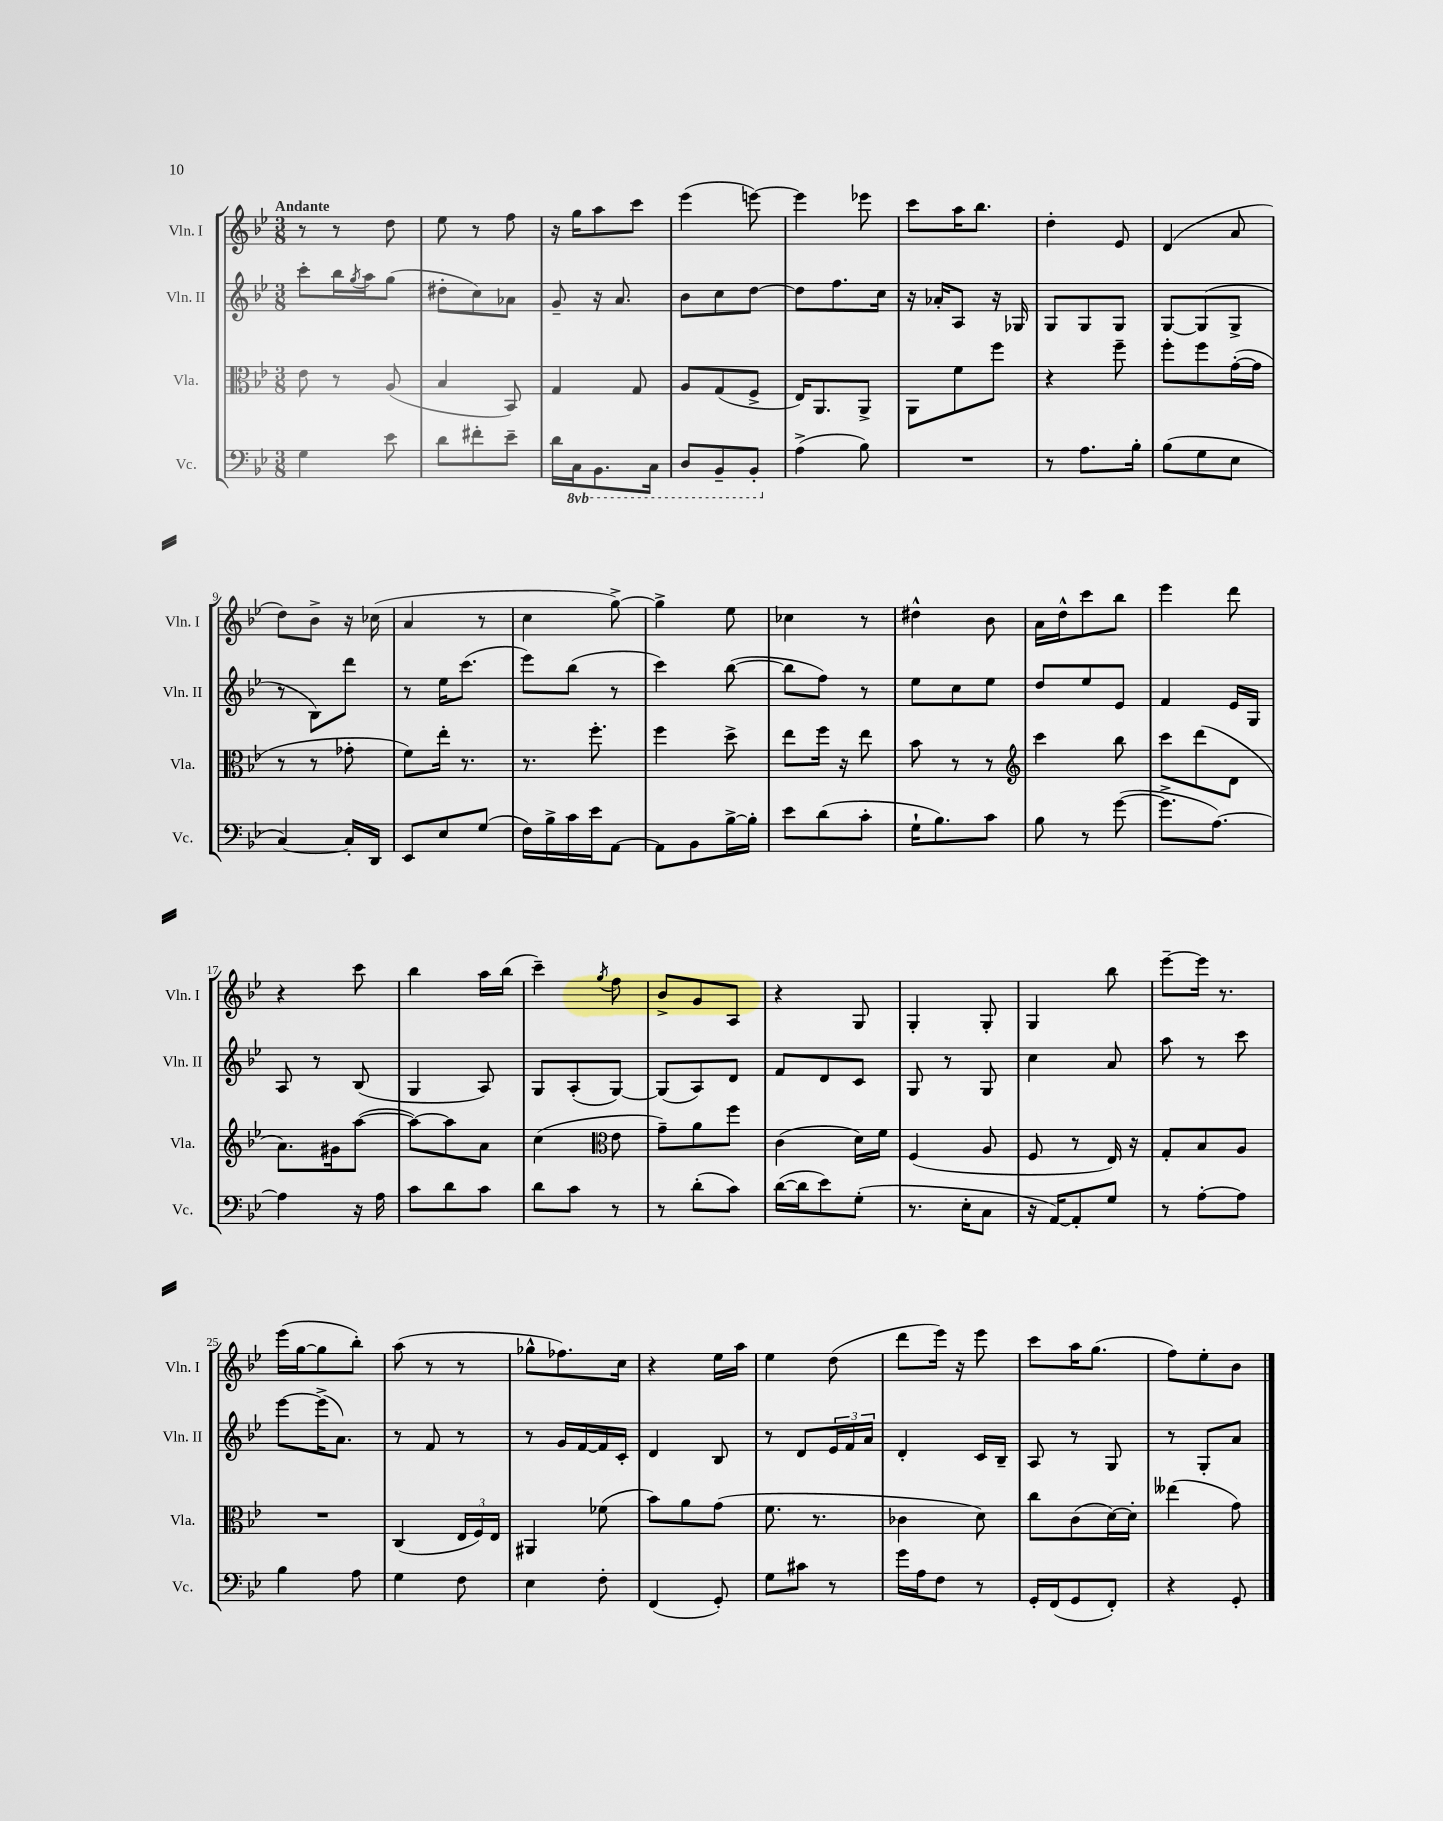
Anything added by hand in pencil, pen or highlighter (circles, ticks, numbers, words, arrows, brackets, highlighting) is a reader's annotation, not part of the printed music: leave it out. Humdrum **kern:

**kern	**kern	**kern	**kern
*part4	*part3	*part2	*part1
*staff4	*staff3	*staff2	*staff1
*I"Vc.	*I"Vla.	*I"Vln. II	*I"Vln. I
*I'Vc.	*I'Vla.	*I'Vln. II	*I'Vln. I
*clefF4	*clefC3	*clefG2	*clefG2
*k[b-e-]	*k[b-e-]	*k[b-e-]	*k[b-e-]
*M3/8	*M3/8	*M3/8	*M3/8
=1	=1	=1	=1
!	!	!	!LO:TX:a:B:t=Andante
4G\	8e-\	8ccc'\L	8r
.	8r	16bb-\L	8r
.	.	8qgg/	.
.	.	16aa\J	.
8e-\	(8A/	(8gg\J	8dd\
=2	=2	=2	=2
8d\L	4B-/	8dd#X'\L	8ee-\
8f#X'\	.	8cc\)	8r
8e-~\J	8BB-/)	8a-X\J	8ff\
=3	=3	=3	=3
16d\LL	4G/	8g~/	16r
*8ba	*	*	*
16CC\J	.	.	16gg\KL
8.BBB-\	.	16r	8aa\
.	.	8.a/	.
.	8G/	.	8ccc\J
16CC\Jk	.	.	.
=4	=4	=4	=4
8DD/L	8A/L	8b-\L	(4eee-\
8BBB-~/	(8G/	8cc\	.
8BBB-'/J	8F^/J	[8dd\J	[8eeen\)
=5	=5	=5	=5
*X8ba	*	*	*
(4A^\	16E-/KL)	8dd\L]	4eee\]
.	8.AA/	.	.
.	.	8.ff\	.
8B-\)	8AA^/J	.	8eee-X\
.	.	16cc\Jk	.
=6	=6	=6	=6
4.r	8AA\L	16r	8ccc\L
.	.	16a-X'/KL	.
.	8f\	8A/J	16aa\K
.	.	.	8.bb-\J
.	8ff\J	16r	.
.	.	16G-X/	.
=7	=7	=7	=7
8r	4r	8G/L	4dd'\
8.A\L	.	8G/	.
.	8ff~\	8G/J	8e-/
16B-'\Jk	.	.	.
=8	=8	=8	=8
(8B-\L	8ff'\L	[8G/L	(4d/
8G\	8ff\	(8G/]	.
8E-\J	([16g'\L	8G^/J	8a/
.	16g\JJ]	.	.
!!LO:LB:g=z
=9	=9	=9	=9
[4C/)	8r	8r	8dd\L)
.	8r	8B-\L)	8b-^\J
16C'/LL]	8g-X'\	8ddd\J	16r
16DD/JJ	.	.	(16cc-X\
=10	=10	=10	=10
8EE-/L	8f\L)	8r	4a/
8E-/	16ee-'\Jk	16ee-\KL	.
.	8.r	(8.ccc\J	.
(8G/J	.	.	8r
=11	=11	=11	=11
16F\LL)	8.r	8eee-\L)	4cc\
16B-^\	.	.	.
16c\	.	(8bb-\J	.
16e-\J	8.ff'\	.	.
[8AA\J	.	8r	[8gg^\)
=12	=12	=12	=12
8AA\L]	4ff\	4ccc\)	4gg^\]
8BB-\	.	.	.
[16B-^\L	8dd^\	([8bb-\	8ee-\
16B-'\JJ]	.	.	.
=13	=13	=13	=13
8e-\L	8ee-\L	8bb-\L]	4cc-X\
(8d\	16ff\Jk	8ff\J)	.
.	16r	.	.
8c'\J	8ee-\	8r	8r
=14	=14	=14	=14
16G`\KL	8b-\	8ee-\L	4dd#X^^\
8.B-\)	.	.	.
.	8r	8cc\	.
8c\J	8r	8ee-\J	8b-\
=15	=15	=15	=15
*	*clefG2	*	*
8B-\	4ccc\	8dd/L	16a\LL
.	.	.	16dd^^\J
8r	.	8ee-/	8ccc\
([8g\	8bb-\	8e-/J	8bb-\J
=16	=16	=16	=16
8.g^\L]	8ccc\L	4f/	4eee-\
.	(8ddd\	.	.
[8.A\J)	.	.	.
.	8d\J	16e-/LL	8ddd\
.	.	16G/JJ	.
!!LO:LB:g=z
=17	=17	=17	=17
4A\]	8.a\L)	8A/	4r
.	.	8r	.
.	16g#X\k	.	.
16r	([8aa\J	(8B-/	8ccc\
16A\	.	.	.
=18	=18	=18	=18
8c\L	8aa\L_)	4G/	4bb-\
8d\	8aa\]	.	.
8c\J	8a\J	8A/)	16aa\LL
.	.	.	(16bb-\JJ
=19	=19	=19	=19
8d\L	(4cc\	8G/L	4ccc~\)
8c\J	.	(8A'/	.
*	*clefC3	*	*
.	.	.	8qgg/
8r	8e-\	[8G/J)	8ff\
=20	=20	=20	=20
8r	8g~\L)	(8G/L]	8b-^/L
(8d'\L	8a\	8A/)	8g/
8c\J)	8ff\J	8d/J	8A/J
=21	=21	=21	=21
([16d\LL	(4c\	8f/L	4r
16d\J]	.	.	.
8e-\)	.	8d/	.
(8G'\J	16d\LL)	8c/J	8G/
.	16f\JJ	.	.
=22	=22	=22	=22
8.r	(4F/	8G/	4G'/
.	.	8r	.
16E-'\KL	.	.	.
8C\J	8A/	8G/	8G'/
=23	=23	=23	=23
16r	8F/	4cc\	4G/
[16AA/KL)	.	.	.
8AA'/]	8r	.	.
8G/J	16E-/)	8a/	8bb-\
.	16r	.	.
=24	=24	=24	=24
8r	8G'/L	8aa\	[8eee-~\L
[8A'\L	8B-/	8r	16eee-\Jk]
.	.	.	8.r
8A\J]	8A/J	8ccc\	.
!!LO:LB:g=z
=25	=25	=25	=25
4B-\	4.r	[8eee-\L	(16eee-\LL
.	.	.	[16gg\J
.	.	(16eee-^\K]	8gg\]
.	.	8.a\J)	.
8A\	.	.	8bb-'\J)
=26	=26	=26	=26
4G\	(4C/	8r	(8aa\
.	.	8f/	8r
8F\	24E-/LL	8r	8r
.	24F/)	.	.
.	24E-/JJ	.	.
=27	=27	=27	=27
4E-\	4AA#X/	8r	8gg-X^^\L
.	.	16g/LL	8.ff-X\)
.	.	[16f/	.
8F'\	(8f-X\	16f/]	.
.	.	16c'/JJ	16cc\Jk
=28	=28	=28	=28
(4FF/	8b-\L)	4d/	4r
.	8a\	.	.
8GG'/)	(8g\J	8B-/	16ee-\LL
.	.	.	16aa\JJ
=29	=29	=29	=29
8G\L	8.f\	8r	4ee-\
8c#X\J	.	8d/L	.
.	8.r	.	.
8r	.	24e-/L	(8dd\
.	.	24f/	.
.	.	24a/JJ	.
=30	=30	=30	=30
16g\LL	4c-X\	4d'/	8ddd\L
16A\J	.	.	.
8F\J	.	.	16eee-\Jk)
.	.	.	16r
8r	8d\)	16c/LL	8eee-\
.	.	16B-~/JJ	.
=31	=31	=31	=31
16GG'/LL	8cc\L	8A/	8ccc\L
(16FF/J	.	.	.
8GG/	(8c\	8r	16aa\K
.	.	.	(8.gg\J
8FF'/J)	[16d\L)	8G/	.
.	16d'\JJ]	.	.
=32	=32	=32	=32
4r	(4ee--X\	8r	8ff\L)
.	.	8G'/L	8ee-'\
8GG'/	8g\)	8a/J	8b-\J
==	==	==	==
*-	*-	*-	*-
